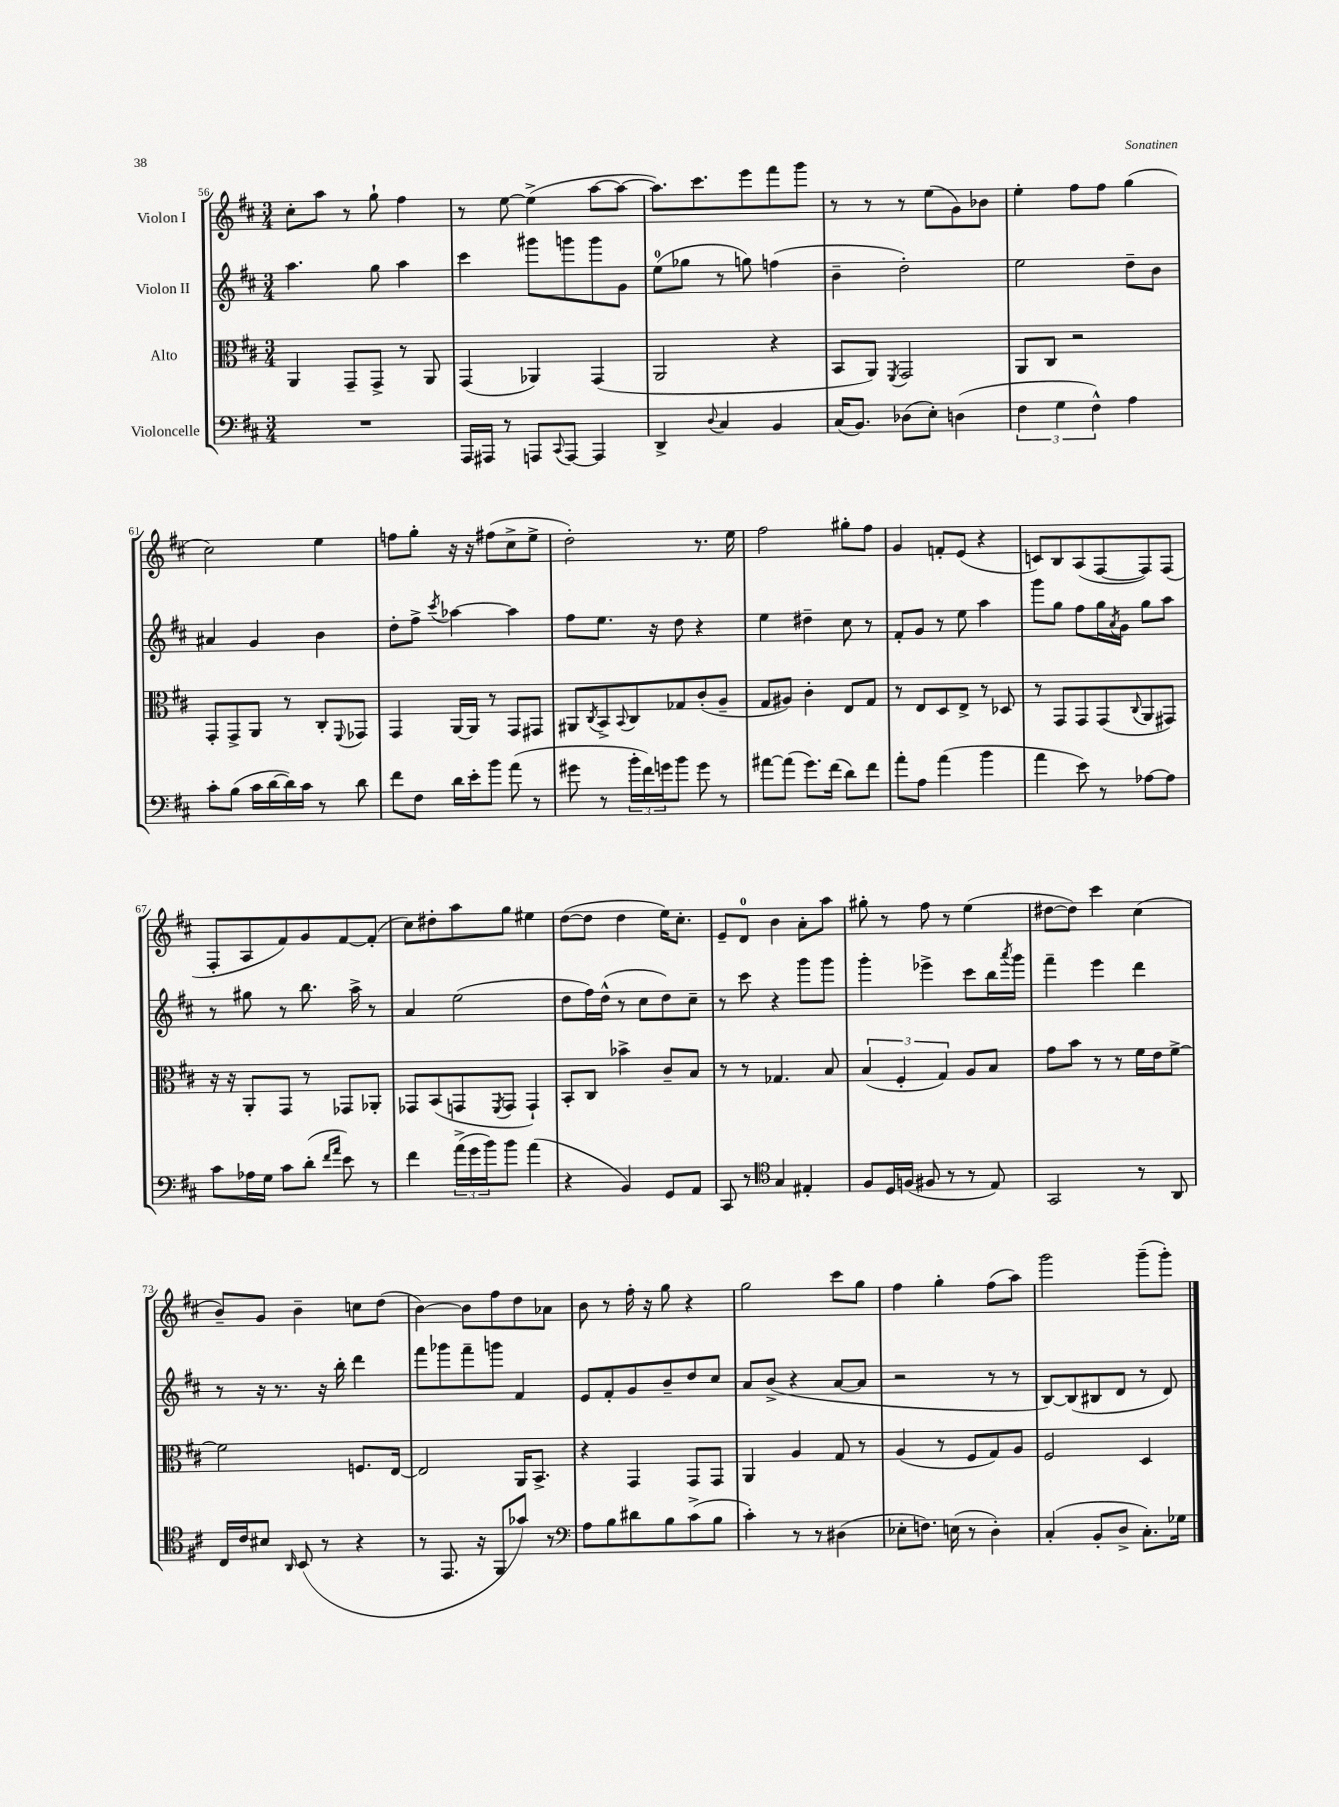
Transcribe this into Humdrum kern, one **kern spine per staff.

**kern	**kern	**kern	**kern
*staff4	*staff3	*staff2	*staff1
*clefF4	*clefC3	*clefG2	*clefG2
*k[f#c#]	*k[f#c#]	*k[f#c#]	*k[f#c#]
*M3/4	*M3/4	*M3/4	*M3/4
2.r	4AA	4.aa	8cc#'
.	.	.	8aa
.	8GG~	.	8r
.	8GG^	8gg	8gg`
.	8r	4aa	4ff#
.	8AA	.	.
=	=	=	=
16AAA	(4GG	4ccc#	8r
16AAA#	.	.	.
8r	.	.	[8ee
8AAA	4AA-)	8ggg#	(4ee^]
8qqCC#	.	.	.
[8AAA	.	8ggg	.
4AAA]	(4GG	8ggg	[8aa
.	.	8g	8aa_
=	=	=	=
4DD^	2AA	(8ee	8.aa])
.	.	8gg-	.
.	.	.	8.ccc#
8qqD	.	.	.
4C#	.	8r	.
.	.	8gg)	8eee
4BB	4r	(4ff	8fff#
.	.	.	8ggg
=	=	=	=
(16C#	8BB	4b~	8r
8.BB)	.	.	.
.	8AA)	.	8r
.	8qFF#	.	.
(8D-	2GG	2dd')	8r
8E')	.	.	(8ee
(4D	.	.	8g)
.	.	.	8b-
=	=	=	=
6F#	8AA	2ee	4ee'
.	8C#	.	.
6G	.	.	.
.	2r	.	8ff#
6F#^^)	.	.	.
.	.	.	8ff#
4A	.	8dd~	(4gg
.	.	8b	.
=	=	=	=
8c#'	8GG'	4a#	2cc#)
(8B	8GG^	.	.
16c#	8AA	4g	.
[16d	.	.	.
16d])	8r	.	.
16c#	.	.	.
8r	8C#'	4b	4ee
.	8qqFF#	.	.
8d	8GG-	.	.
=	=	=	=
8f#	4GG	8dd'	8ff
8F#	.	8ff#^	8gg'
.	.	8qccc#	.
16d	[16AA	[4aa-	16r
16e'	16AA]	.	16r
8b	8r	.	(8ff#
(8a	8GG	4aa-]	8cc#^
8r	8GG#	.	8ee^
=	=	=	=
8g#	8AA#	8ff#	2dd')
.	8qC#	.	.
8r	8BB^	8.ee	.
.	8qqBB	.	.
24b'	8C#	.	.
24f#)	.	.	.
.	.	16r	.
24g	.	.	.
8b	8G-	8dd	.
8g	(8c#'	4r	8.r
8r	8A~	.	.
.	.	.	16ee
=	=	=	=
[8a#	8G	4ee	2ff#
(8a#]	8A#)	.	.
8.g)	4c#'	4dd#~	.
(16f#	.	.	.
8d)	8E	8cc#	8gg#'
8f#	8G	8r	8ff#
=	=	=	=
8a'	8r	8f#'	4g
8A	8E	8g	.
(4a	8D	8r	8f'
.	8E^	8ee	(8e
4b	8r	4aa	4r
.	8D-	.	.
=	=	=	=
4a	8r	8ggg	8c)
.	8GG	8gg	8B
8e)	8GG	8ff#	(8A
8r	(8GG	16gg	[8F#
.	.	8qa	.
.	.	16g	.
.	8qqC#	.	.
[8A-	8AA	8gg	8F#])
8A-]	8GG#)	8aa	(8F#
=	=	=	=
8c#	16r	8r	8F#'
.	16r	.	.
16A-	8AA'	8gg#	8A
16G	.	.	.
8c#	8GG	8r	8f#)
(8d'	8r	8.bb	8g
16qqf#	.	.	.
16qqa	.	.	.
8e)	8GG-	.	[8f#
.	.	16aa^	.
8r	8AA-'	8r	(8f#']
=	=	=	=
4f#	8GG-	4a	8cc#)
.	(8BB	.	8dd#'
(24a^	8GG	(2ee	8aa
24g	.	.	.
24b)	.	.	.
.	8qFF#	.	.
8b	8GG	.	8gg
(4a	4GG`)	.	4ee#
=	=	=	=
4r	8BB'	8dd	([8dd
.	8C#	16ff#)	8dd]
.	.	(16dd^^	.
4BB)	4b-^	8r	4dd
.	.	8cc#	.
8GG	8c#~	8dd)	16ee)
.	.	.	8.cc#'
8AA	8B	8cc#~	.
=	=	=	=
8CC#	8r	8r	8e~
8r	8r	8ccc#	8d
*clefC4	*	*	*
4G	4.G-	4r	4b
4E#'	.	8ggg	8a'
.	8B	8ggg	8aa
=	=	=	=
8F#	(6B	4ggg'	8gg#'
16D	.	.	8r
.	6F#'	.	.
(16F	.	.	.
8F#	.	4eee-^	8ff#
.	6G)	.	.
8r	.	.	8r
8r	8A	8ccc#	(4ee
8E)	8B	16bb	.
.	.	8qaaa	.
.	.	16ggg	.
=	=	=	=
2GG	8g	4fff#~	[8dd#
.	8b	.	8dd#])
.	8r	4eee	4ccc#
.	8r	.	.
8r	16f#	4ddd	(4cc#
.	16e	.	.
8AA	[8f#^	.	.
=	=	=	=
16C#	2f#]	8r	8b~)
16c#	.	.	.
8B#	.	16r	8g
.	.	8.r	.
16qqAA	.	.	.
(8BB	.	.	4b~
8r	.	16r	.
.	.	16bb'	.
4r	8.F	4ddd	8cc
.	.	.	(8dd
.	[16E	.	.
=	=	=	=
8r	2E]	8fff#	[4b)
8.EE	.	8ggg-	.
.	.	8fff#~	8b]
16r	.	.	.
8FF#	.	8ggg	8ff#
8g-)	16AA	4f#	8dd
.	8.BB^	.	.
8r	.	.	8a-
=	=	=	=
*clefF4	*	*	*
8A	4r	8e	8b
8B	.	8f#'	8r
8d#	4GG	8g	16ff#'
.	.	.	16r
8B	.	8b~	8gg
(8c#^	8GG	8dd	4r
8B	8GG	8cc#	.
=	=	=	=
4c#')	4AA	8a	2gg
.	.	(8b^	.
8r	4A	4r	.
8r	.	.	.
(4D#	8G	[8a	8ccc#
.	8r	8a]	8gg
=	=	=	=
8E-'	(4A	2r	4ff#
8.F)	.	.	.
.	8r	.	4gg'
(16E	.	.	.
8r	8F#	.	.
4D')	8G)	8r	(8ff#
.	8A	8r	8aa)
=	=	=	=
(4C#'	2F#	[8B)	2ggg
.	.	(8B]	.
8BB'	.	8B#	.
8D^	.	8d	.
8.C#')	4D	8r	(8ggg~
.	.	8d)	8ggg')
16G-	.	.	.
==	==	==	==
*-	*-	*-	*-
